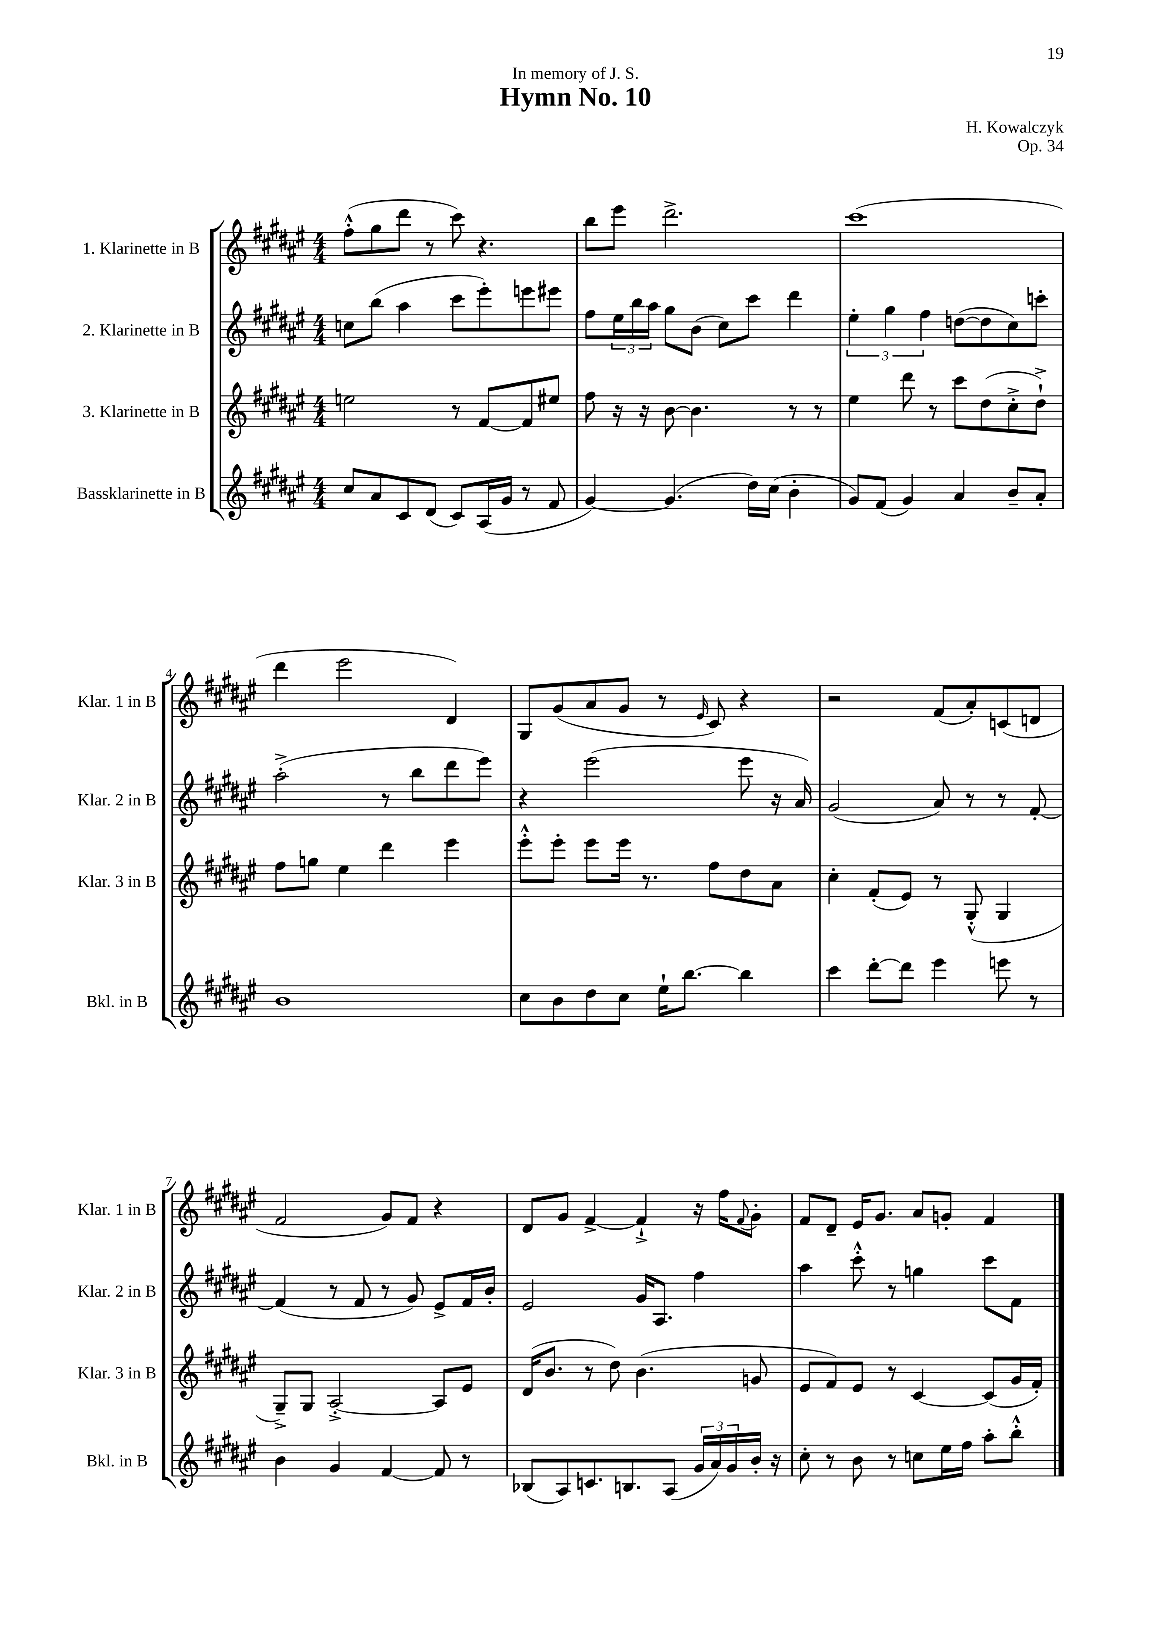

**kern	**kern	**kern	**kern
*part4	*part3	*part2	*part1
*staff4	*staff3	*staff2	*staff1
*I"Bassklarinette in B	*I"3. Klarinette in B	*I"2. Klarinette in B	*I"1. Klarinette in B
*I'Bkl. in B	*I'Klar. 3 in B	*I'Klar. 2 in B	*I'Klar. 1 in B
*clefG2	*clefG2	*clefG2	*clefG2
*k[f#c#g#d#a#e#]	*k[f#c#g#d#a#e#]	*k[f#c#g#d#a#e#]	*k[f#c#g#d#a#e#]
*M4/4	*M4/4	*M4/4	*M4/4
=1	=1	=1	=1
8cc#/L	2een\	8ccn\L	(8ff#'^^\L
8a#/	.	(8bb\J	8gg#\
8c#/	.	4aa#\	8ddd#\J
(8d#/J	.	.	8r
8c#/L)	8r	8ccc#\L	8ccc#\)
(16A#/L	[8f#/L	8eee#'\)	4.r
16g#/JJ	.	.	.
8r	8f#/]	8eeen\	.
8f#/	8ee#X/J	8eee#X\J	.
=2	=2	=2	=2
[4g#/)	8ff#\	8ff#\L	8bb\L
.	16r	24ee#\L	8eee#\J
.	.	24bb\	.
.	16r	.	.
.	.	24aa#\JJ	.
(4.g#/]	[8b\	8gg#\L	2.ddd#^\
.	4.b\]	(8b\J	.
.	.	8cc#\L)	.
16dd#\LL)	.	8ccc#\J	.
(16cc#\JJ	.	.	.
4b'\	8r	4ddd#\	.
.	8r	.	.
=3	=3	=3	=3
8g#/L)	4ee#\	6ee#'\	(1ccc#
(8f#/J	.	.	.
.	.	6gg#\	.
4g#/)	8ddd#\	.	.
.	.	6ff#\	.
.	8r	.	.
4a#/	8ccc#\L	([8ddn\L	.
.	(8dd#\	8dd\]	.
8b~/L	8cc#'^\	8cc#\)	.
8a#'/J	8dd#`^\J)	8cccn'\J	.
!!LO:LB:g=z
=4	=4	=4	=4
1b	8ff#\L	(2aa#'^\	4ddd#\
.	8ggn\J	.	.
.	4ee#\	.	2eee#\
.	4ddd#\	8r	.
.	.	8bb\L	.
.	4eee#\	8ddd#\	4d#/)
.	.	8eee#\J)	.
=5	=5	=5	=5
8cc#\L	8eee#'^^\L	4r	8G#/L
8b\	8eee#'\J	.	(8g#/
8dd#\	8eee#\L	(2eee#\	8a#/
8cc#\J	16eee#\Jk	.	8g#/J
.	8.r	.	.
16ee#`\KL	.	.	8r
[8.bb\J	.	.	.
.	.	.	16qqe#/
.	8ff#\L	.	8c#/)
4bb\]	8dd#\	8eee#\	4r
.	8a#\J	16r	.
.	.	16a#/)	.
=6	=6	=6	=6
4ccc#\	4cc#'\	(2g#/	2r
[8ddd#'\L	(8f#'/L	.	.
8ddd#\J]	8e#/J)	.	.
4eee#\	8r	8a#/)	(8f#/L
.	(8G#'^^/	8r	8a#'/)
8eeen\	4G#/	8r	(8cn/
8r	.	[8f#'/	8dn/J
!!LO:LB:g=z
=7	=7	=7	=7
4b\	8G#~^/L)	(4f#/]	2f#/
.	8G#/J	.	.
4g#/	[2A#'^/	8r	.
.	.	8f#/	.
[4f#/	.	8r	8g#/L)
.	.	8g#/)	8f#/J
8f#/]	8A#/L]	8e#^/L	4r
8r	8e#/J	16f#/L	.
.	.	16b'/JJ	.
=8	=8	=8	=8
(8B-X/L	(16d#/KL	2e#/	8d#/L
.	8.b/J	.	.
8A#/)	.	.	8g#/J
8.cn/	8r	.	[4f#^/
.	8dd#\)	.	.
8.Bn/	.	.	.
.	(4.b\	16g#/KL	4f#`^/]
.	.	8.A#/J	.
(8A#/J	.	.	.
24g#/LL	.	4ff#\	16r
24a#/)	.	.	.
.	.	.	16ff#\KL
24g#/	.	.	.
.	.	.	8qqf#/
16b'/JJ	8gn/	.	8g#'\J
16r	.	.	.
=9	=9	=9	=9
8cc#'\	8e#/L	4aa#\	8f#/L
8r	8f#/)	.	8d#~/J
8b\	8e#/J	8ccc#'^^\	16e#/KL
.	.	.	8.g#/J
8r	8r	8r	.
8ccn\L	[4c#/	4ggn\	8a#/L
16ee#\L	.	.	8gn'/J
16ff#\JJ	.	.	.
8aa#'\L	(8c#/L]	8ccc#\L	4f#/
8bb'^^\J	16g#/L	8f#\J	.
.	16f#'/JJ)	.	.
==	==	==	==
*-	*-	*-	*-
